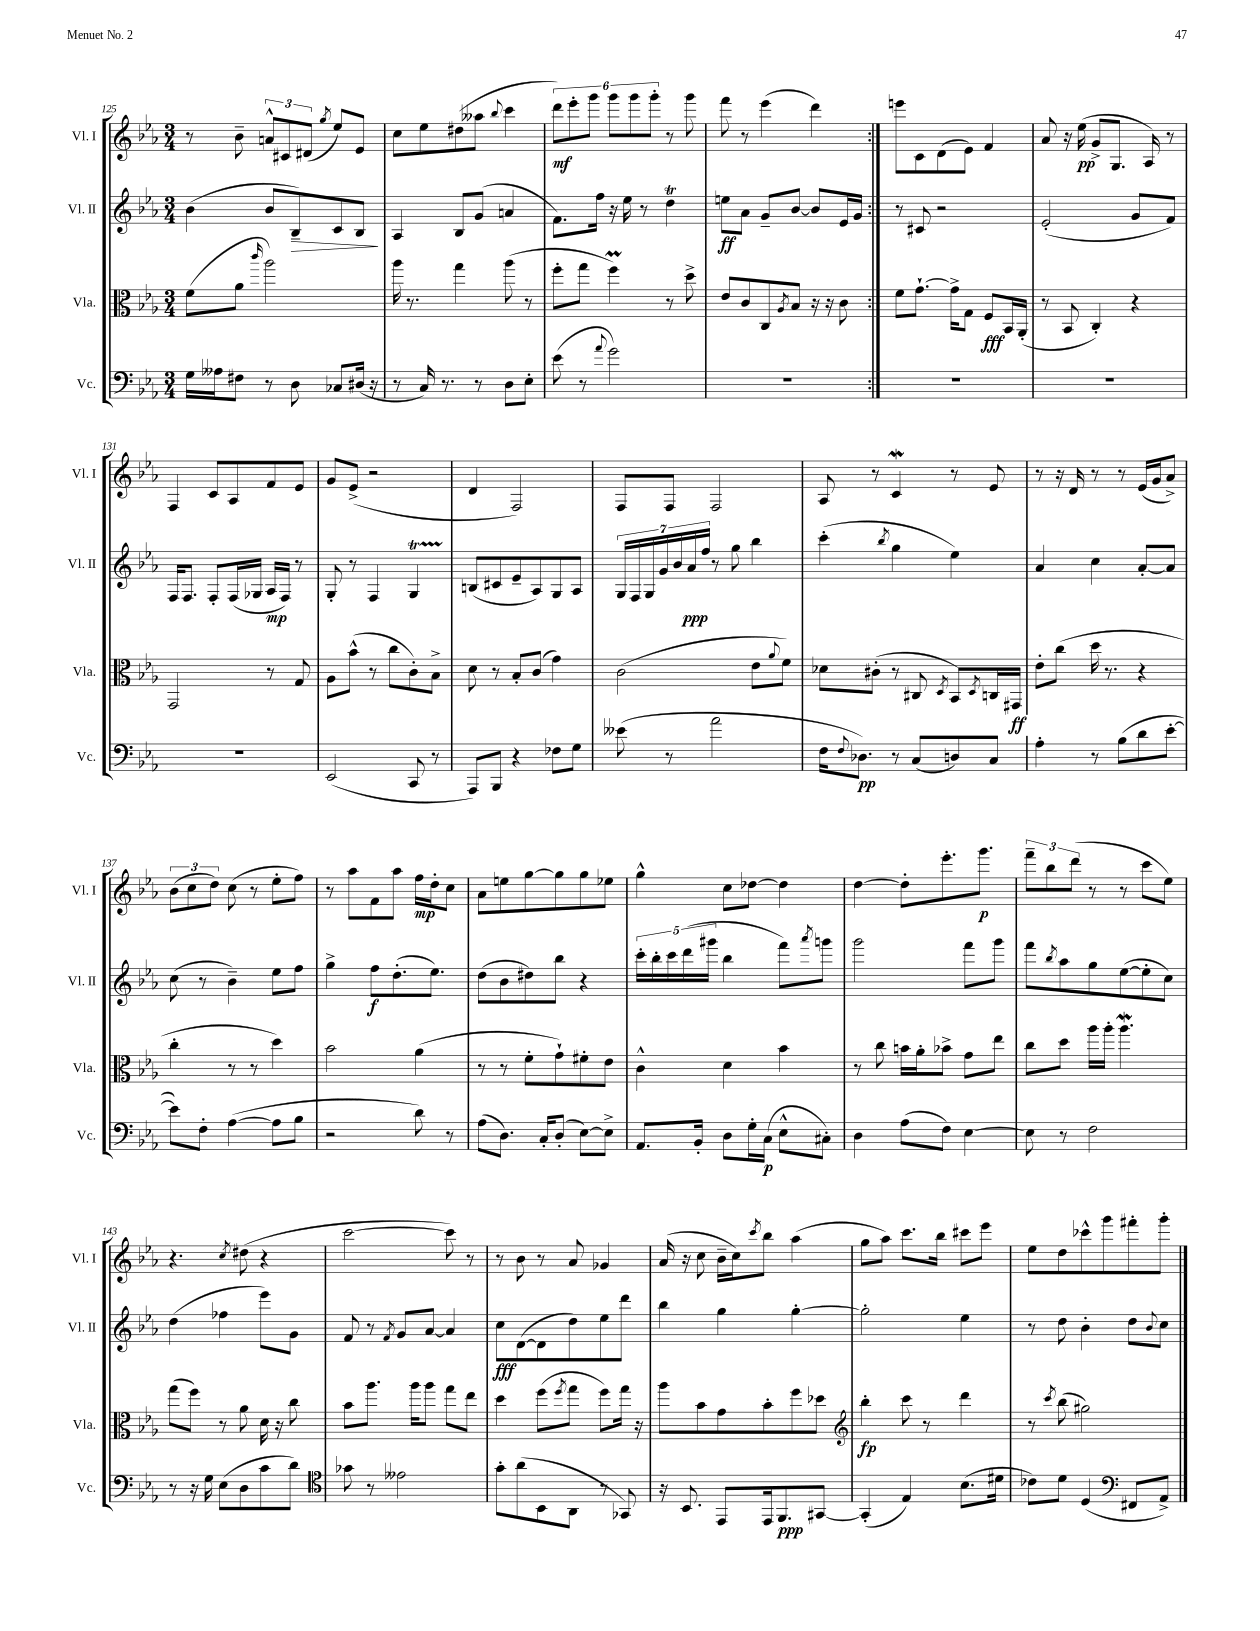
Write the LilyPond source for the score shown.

<<
\new StaffGroup <<
\new Staff = "s0" \with { instrumentName = "Vl. I" shortInstrumentName = "Vl. I" } {
    \clef treble \key ees \major \numericTimeSignature \time 3/4
    \repeat volta 2 { r8 bes'8-- \tuplet 3/2 { a'8-^ cis'8 dis'8( } \acciaccatura { g''8 } ees''8) ees'8 |
    c''8 ees''8 dis''8( aeses''8 \appoggiatura { bes''8 } c'''4 |
    \tuplet 6/4 { d'''8\mf) ees'''8-. g'''8 g'''8 g'''8 g'''8-. } r8 g'''8 |
    f'''8 r8 ees'''4( d'''4) | }
    e'''8 c'8 d'8( ees'8) f'4 |
    aes'8 r16 ees''16\pp( g'8-> g8. aes16) r8 |
    f4 c'8 aes8 f'8 ees'8 |
    g'8 ees'8->( r2 |
    d'4 f2) |
    f8 f8 f2 |
    aes8 r8 c'4\mordent r8 ees'8 |
    r8 r16 d'16 r8 r8 ees'16( g'16 aes'8->) |
    \tuplet 3/2 { bes'8( c''8 d''8) } c''8( r8 ees''8-. f''8) |
    r8 aes''8 f'8 aes''8 f''16\mp d''16-. c''8 |
    aes'8 e''8 g''8~ g''8 g''8 ees''8 |
    g''4-^ c''8 des''8~ des''4 |
    d''4~ d''8-. ees'''8.-. g'''8.\p |
    \tuplet 3/2 { f'''8-- bes''8 d'''8( } r8 r8 c'''8 ees''8) |
    r4. \acciaccatura { c''8 } dis''8( r4 |
    c'''2~ c'''8) r8 |
    r8 bes'8 r8 aes'8 ges'4 |
    aes'16( r16 c''8 bes'16-- c''16) \acciaccatura { c'''8 } bes''8 aes''4( |
    g''8 aes''8) c'''8. bes''16 cis'''8 ees'''8 |
    ees''8 d''8 ces'''8-^ g'''8 fis'''8-. g'''8-. \bar "|." |
}
\new Staff = "s1" \with { instrumentName = "Vl. II" shortInstrumentName = "Vl. II" } {
    \clef treble \key ees \major \numericTimeSignature \time 3/4
    \repeat volta 2 { bes'4( bes'8 bes8--\>) c'8 bes8\! |
    aes4 bes8 g'8( a'4 |
    f'8.) f''16 r16 ees''16 r8 d''4\trill |
    e''8\ff aes'8 g'8-- bes'8~ bes'8 ees'16 g'16 | }
    r8 cis'8 r2 |
    ees'2-.( g'8 f'8) |
    f16 f8. f8-. f16( ges16 aes16\mp f16) r8 |
    g8-. r8 f4 g4\startTrillSpan |
    b8\stopTrillSpan( cis'8 ees'8-- aes8) g8 aes8 |
    \tuplet 7/4 { g16 f16 g16 g'16 bes'16 aes'16\ppp f''16 } r8 g''8 bes''4 |
    c'''4-.( \acciaccatura { bes''8 } g''4 ees''4) |
    aes'4 c''4 aes'8~-. aes'8 |
    c''8( r8 bes'4--) ees''8 f''8 |
    g''4-> f''8\f d''8.-.( ees''8.) |
    d''8( bes'8 dis''8) bes''8 r4 |
    \tuplet 5/4 { c'''16-. bes''16-. c'''16 d'''16( gis'''16 } bes''4 f'''8) \acciaccatura { aes'''8 } g'''8 |
    g'''2 f'''8 g'''8 |
    f'''8 \acciaccatura { bes''8 } aes''8 g''8 ees''8~( ees''8-. c''8) |
    d''4( fes''4 ees'''8) g'8 |
    f'8 r8 \acciaccatura { f'8 } g'8 aes'8~ aes'4 |
    c''8\fff d'8~( d'8 d''8) ees''8 d'''8 |
    bes''4 g''4 g''4~-. |
    g''2-. ees''4 |
    r8 d''8 bes'4-. d''8 \appoggiatura { bes'8 } c''8 \bar "|." |
}
\new Staff = "s2" \with { instrumentName = "Vla." shortInstrumentName = "Vla." } {
    \clef alto \key ees \major \numericTimeSignature \time 3/4
    \repeat volta 2 { f'8( aes'8 \grace { c'''16 } aes''2) |
    aes''16 r8. g''4 aes''8( r8 |
    f''8-. g''8 f''4\prall) r8 d''8-> |
    ees'8 c'8 c8 \acciaccatura { aes8 } bes8 r16 r16 c'8 | }
    f'8 g'8.~-! g'16-> g8 f8\fff bes,16 aes,16-.( |
    r8 bes,8 c4-.) r4 |
    g,2 r8 g8 |
    aes8 bes'8-^( r8 c''8 c'8-.) bes8-> |
    d'8 r8 bes8-. c'8( g'4) |
    c'2( ees'8 \appoggiatura { aes'8 } f'8) |
    des'8 cis'8-.( r8 cis8 \acciaccatura { d8 } bes,8) \acciaccatura { d8 } c16 gis,16\ff |
    ees'8-. c''8( d''16 r8. r4 |
    c''4-. r8 r8 d''4) |
    bes'2 aes'4( |
    r8 r8 f'8-. g'8-!) fis'8-. ees'8 |
    c'4-^ d'4 bes'4 |
    r8 c''8 b'16 aes'16-. bes'8-> g'8 ees''8 |
    c''8 d''8 aes''16 aes''16-. aes''4.\mordent |
    g''8( f''8) r8 aes'8 d'16 r16 c''8 |
    bes'8 aes''8. aes''16 aes''8 g''8 ees''8 |
    d''4 f''8( \acciaccatura { f''8 } g''8 f''8) g''16 r16 |
    aes''8 bes'8 g'8 bes'8-. f''8 des''8 |
    \clef treble bes''4-.\fp c'''8 r8 d'''4 |
    r8 \acciaccatura { c'''8 } bes''8( gis''2) \bar "|." |
}
\new Staff = "s3" \with { instrumentName = "Vc." shortInstrumentName = "Vc." } {
    \clef bass \key ees \major \numericTimeSignature \time 3/4
    \repeat volta 2 { g16 aeses16 fis8 r8 d8 ces8 dis16( r16 |
    r8 c16) r8. r8 d8 ees8-. |
    ees'8( r8 \appoggiatura { aes'8 } g'2) |
    R2. | }
    R2. |
    R2. |
    R2. |
    ees,2( c,8 r8 |
    aes,,8) bes,,8 r4 fes8 g8 |
    eeses'8( r8 aes'2 |
    f16 \appoggiatura { f8 } des8.\pp) r8 c8( d8) c8 |
    aes4-. r8 bes8( d'8 ees'8~-. |
    ees'8) f8-. aes4~( aes8 bes8 |
    r2 d'8) r8 |
    aes8( d8.) c16-. d8-.( ees8~) ees8-> |
    aes,8. bes,16-. d8 g16-. c16\p( ees8-^ cis8-.) |
    d4 aes8( f8) ees4~ |
    ees8 r8 f2 |
    r8 r16 g16 ees8( d8 c'8 d'8) |
    \clef tenor ges'8 r8 eeses'2 |
    g'8-. aes'8( bes,8 aes,8 r8 ges,8) |
    r16 bes,8. ees,8 ees,16 f,8.\ppp gis,8~ |
    gis,4-.( ees4) bes8.( dis'16 |
    ces'8) d'8 d4( \clef bass fis,8 aes,8->) \bar "|." |
}
>>
>>
\layout { \context { \Score currentBarNumber = #125 } }
